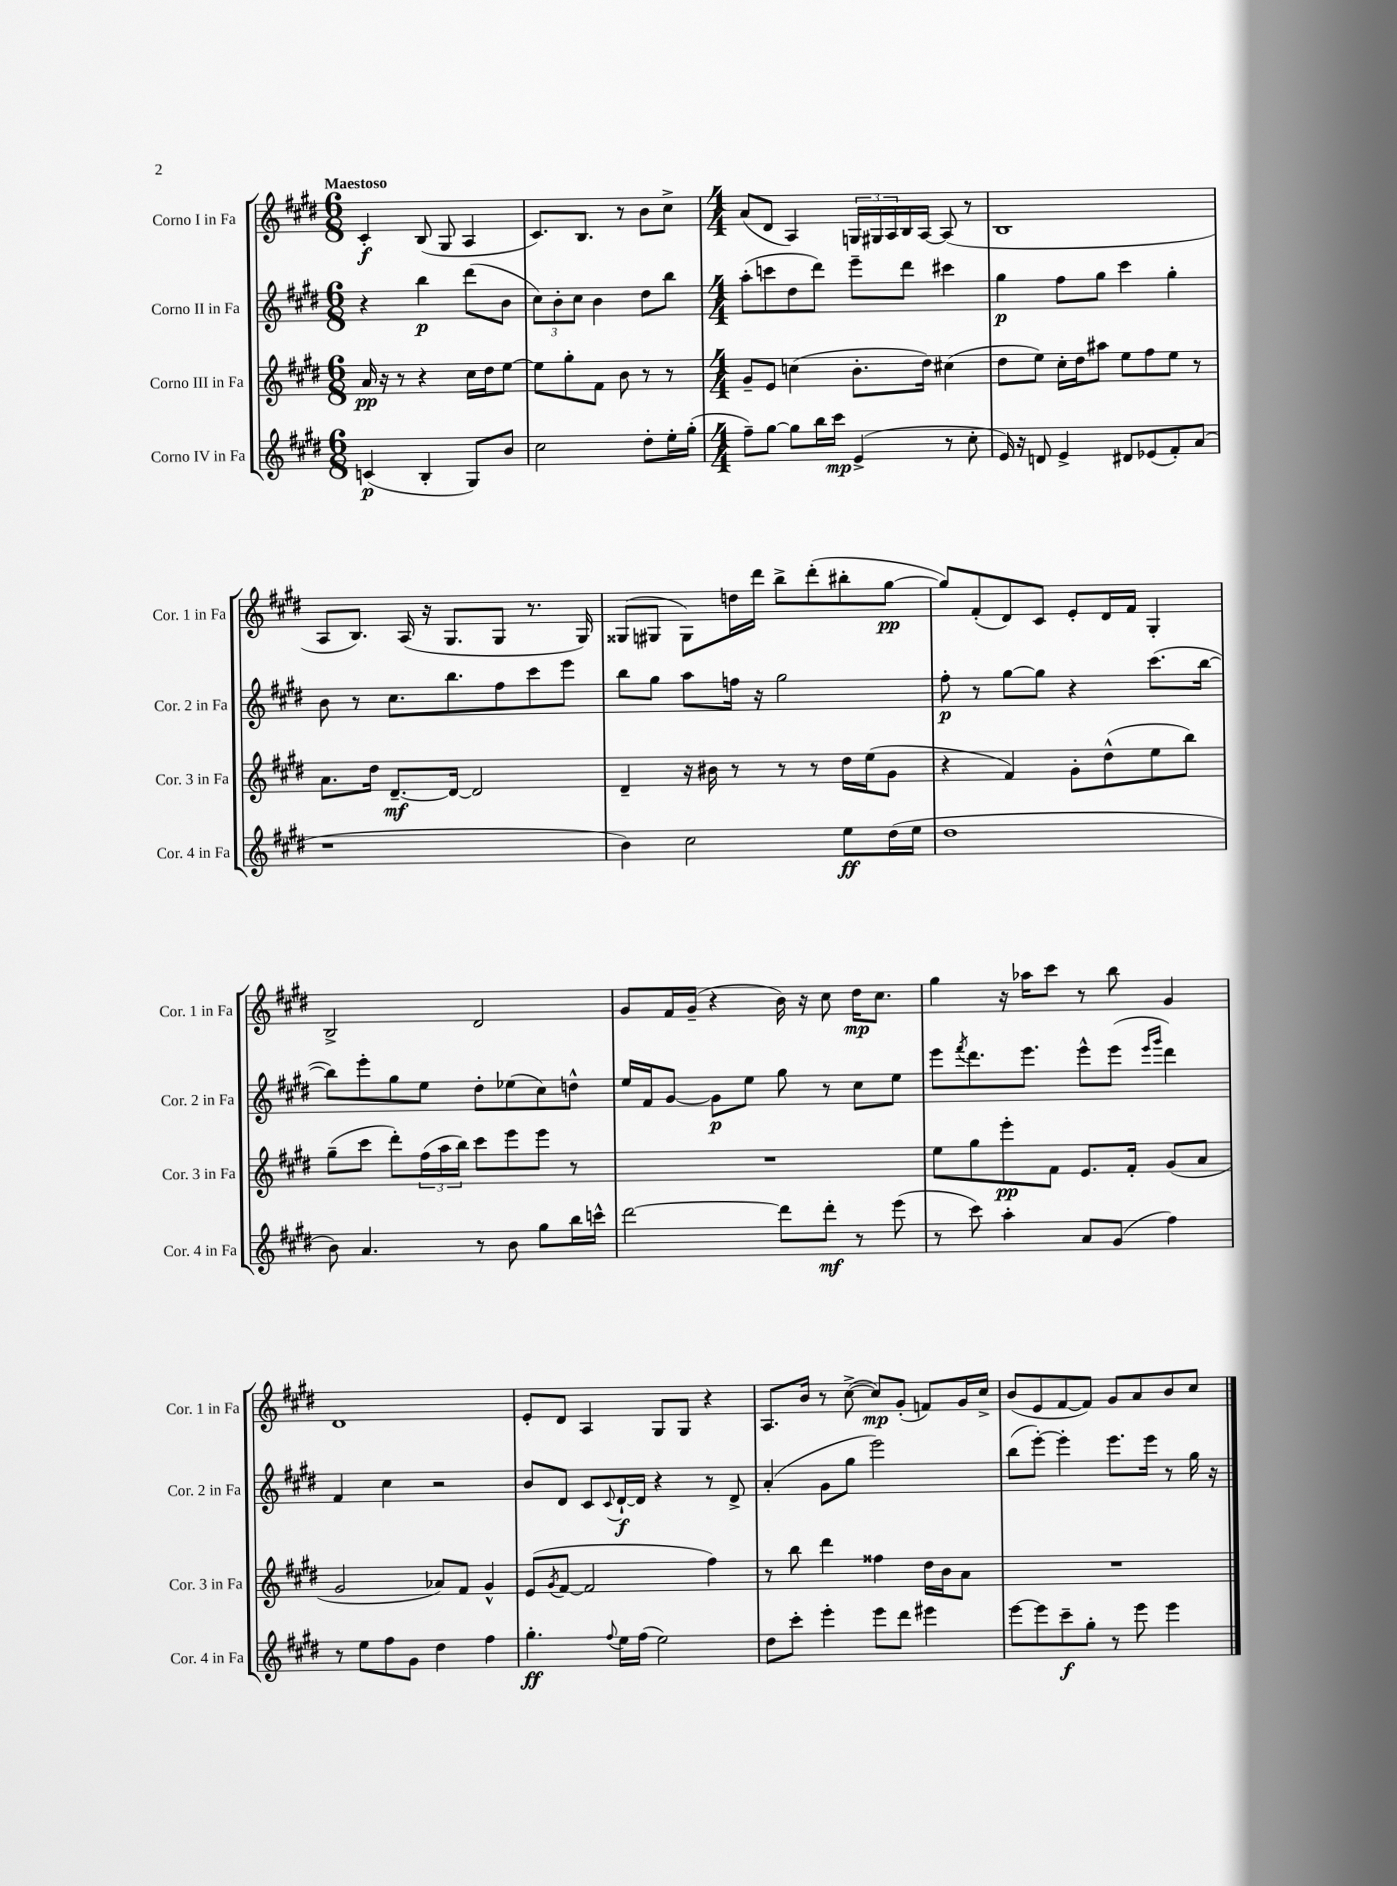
<<
\new StaffGroup <<
\new Staff = "s0" \with { instrumentName = "Corno I in Fa" shortInstrumentName = "Cor. 1 in Fa" } {
    \clef treble \key e \major \numericTimeSignature \time 6/8 \tempo "Maestoso"
    cis'4-.\f b8( gis8 a4 |
    cis'8.) b8. r8 b'8 cis''8-> |
    \numericTimeSignature \time 4/4 a'8( dis'8 a4) \tuplet 3/2 { g16 gis16 a16 } b16 a16~ a8( r8 |
    b1 |
    a8 b8.) a16( r16 gis8. gis8 r8. gis16) |
    gisis8( gis8 gis8) d''16 dis'''16 b''8-> dis'''8-.( bis''8-. gis''8~\pp |
    gis''8) fis'8-.( dis'8) cis'8 e'8-. dis'16 fis'16 gis4-. |
    b2-> dis'2 |
    gis'8 fis'16 gis'16--( r4 b'16) r16 cis''8 dis''16\mp cis''8. |
    gis''4 r16 aes''16 cis'''8 r8 b''8 gis'4 |
    dis'1 |
    e'8-. dis'8 a4 gis8 gis8 r4 |
    a8. b'16 r8 cis''8~->( cis''8\mp) gis'8-.( f'8) gis'16 cis''16-> |
    b'8( e'8 fis'8~ fis'8) gis'8 a'8 b'8 cis''8 \bar "|." |
}
\new Staff = "s1" \with { instrumentName = "Corno II in Fa" shortInstrumentName = "Cor. 2 in Fa" } {
    \clef treble \key e \major \numericTimeSignature \time 6/8
    r4 b''4\p dis'''8( b'8 |
    \tuplet 3/2 { cis''8) b'8-. cis''8 } b'4 dis''8 b''8 |
    \numericTimeSignature \time 4/4 a''8-.( c'''8 dis''8 dis'''8) e'''8-- dis'''8 cis'''4 |
    gis''4\p fis''8 gis''8 cis'''4 gis''4-. |
    b'8 r8 cis''8. b''8. fis''8 cis'''8 e'''8 |
    b''8 gis''8 a''8 f''16 r16 gis''2 |
    fis''8-.\p r8 gis''8~ gis''8 r4 cis'''8.( b''16~ |
    b''8) e'''8-. gis''8 e''8 dis''8-. ees''8( cis''8) d''8-^ |
    e''16 fis'16 gis'8~ gis'8\p e''8 gis''8 r8 cis''8 e''8 |
    e'''8 \acciaccatura { fis'''8 } dis'''8. e'''8. e'''8-^ e'''8( \grace { e'''16 gis'''16 } dis'''4) |
    fis'4 cis''4 r2 |
    b'8 dis'8 cis'8 \appoggiatura { cis'8 } dis'16~-!\f dis'16 r4 r8 dis'8-> |
    a'4-.( gis'8 gis''8 e'''2) |
    b''8( e'''8~-.) e'''4-. e'''8. e'''16 r8 gis''16 r16 \bar "|." |
}
\new Staff = "s2" \with { instrumentName = "Corno III in Fa" shortInstrumentName = "Cor. 3 in Fa" } {
    \clef treble \key e \major \numericTimeSignature \time 6/8
    a'16\pp r16 r8 r4 cis''16 dis''16 e''8~ |
    e''8 gis''8-. fis'8 b'8 r8 r8 |
    \numericTimeSignature \time 4/4 gis'8-- e'8 c''4( b'8.-. dis''16) cis''4( |
    dis''8 e''8) cis''16-. dis''16 ais''8 e''8 fis''8 e''8 r8 |
    a'8. dis''16 dis'8.~--\mf dis'16~ dis'2 |
    dis'4-- r16 bis'16 r8 r8 r8 dis''16 e''16( gis'8 |
    r4 fis'4) gis'8-. dis''8-^( e''8 b''8) |
    gis''8--( cis'''8 dis'''8-.) \tuplet 3/2 { fis''16( a''16 b''16) } cis'''8 e'''8 e'''8 r8 |
    R1 |
    e''8 gis''8 e'''8-.\pp fis'8 e'8. fis'16-. gis'8( a'8 |
    gis'2 aes'8) fis'8 gis'4-^ |
    e'8( \acciaccatura { gis'8 } fis'8~ fis'2 fis''4) |
    r8 b''8 dis'''4 fisis''4 dis''16 b'16 a'8 |
    R1 \bar "|." |
}
\new Staff = "s3" \with { instrumentName = "Corno IV in Fa" shortInstrumentName = "Cor. 4 in Fa" } {
    \clef treble \key e \major \numericTimeSignature \time 6/8
    c'4\p( b4-. gis8) b'8 |
    cis''2 dis''8-. e''16-. gis''16-.( |
    \numericTimeSignature \time 4/4 fis''8--) gis''8~ gis''8 b''16 cis'''16\mp e'4->( r8 cis''8-. |
    e'16) r16 d'8 e'4-> dis'8 ees'8( fis'8-.) a'8( |
    r1 |
    b'4) cis''2 e''8\ff dis''16( e''16 |
    dis''1 |
    b'8) a'4. r8 b'8 gis''8 b''16 c'''16-^ |
    dis'''2~ dis'''8 dis'''8-.\mf r8 e'''8( |
    r8 cis'''8) a''4-. a'8 gis'8( fis''4) |
    r8 e''8 fis''8 gis'8 dis''4 fis''4 |
    gis''4.-.\ff \appoggiatura { fis''8 } e''16 fis''16( e''2) |
    dis''8 cis'''8-. e'''4-. e'''8 dis'''8 eis'''4 |
    e'''8~ e'''8 cis'''8--\f gis''8-. r8 e'''8 e'''4 \bar "|." |
}
>>
>>
\layout { \context { \Score \remove "Bar_number_engraver" } }
